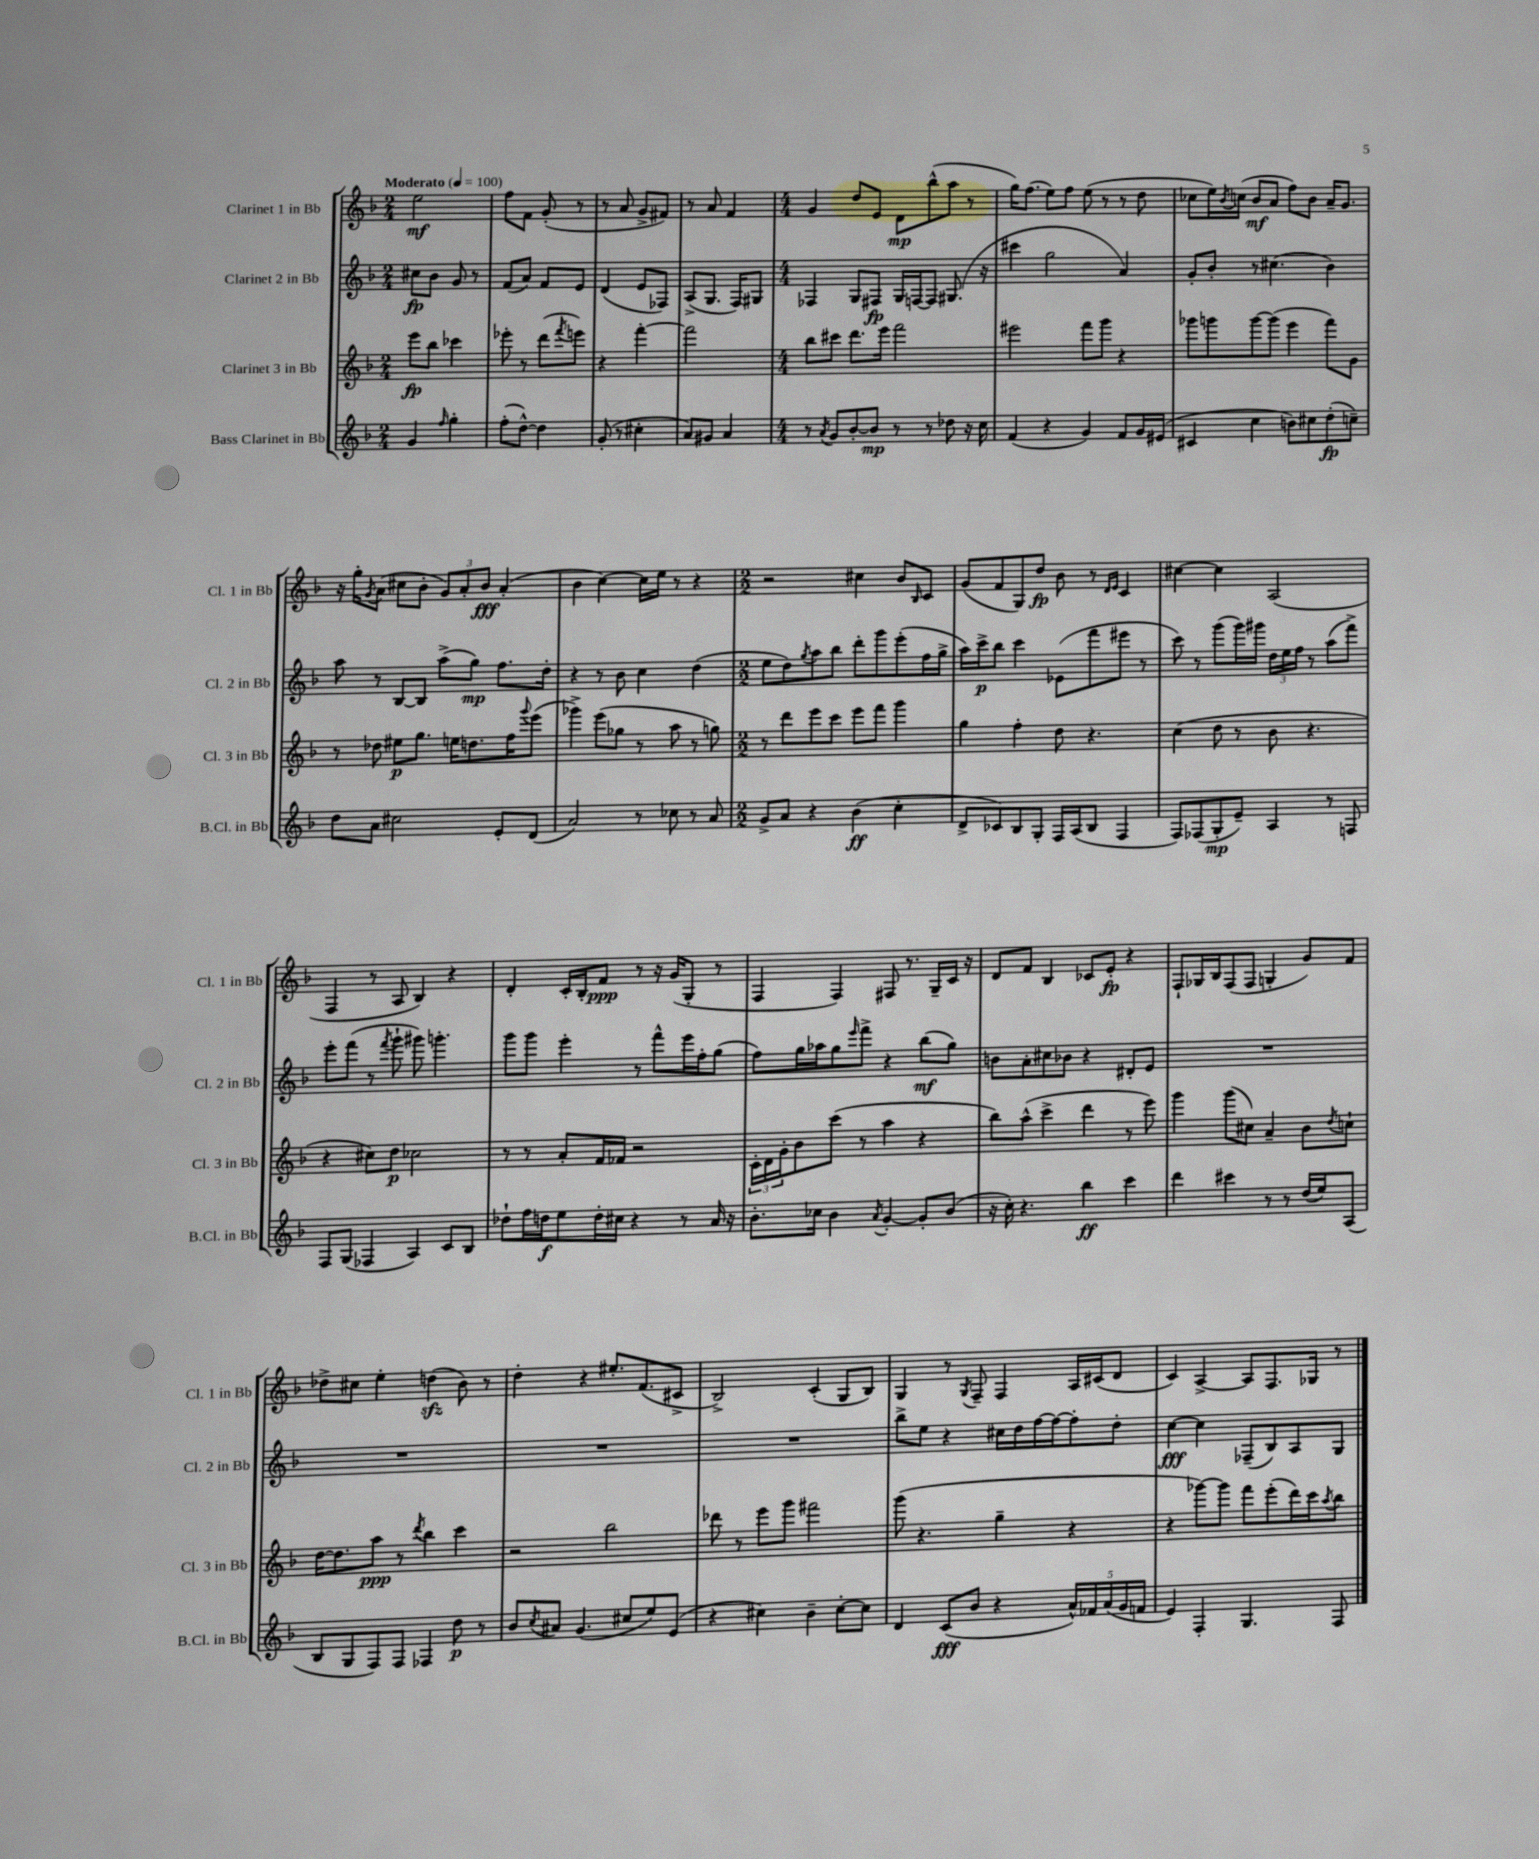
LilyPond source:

<<
\new StaffGroup <<
\new Staff = "s0" \with { instrumentName = "Clarinet 1 in Bb" shortInstrumentName = "Cl. 1 in Bb" } {
    \clef treble \key f \major \numericTimeSignature \time 2/4 \tempo "Moderato" 4 = 100
    e''2\mf |
    f''8 f'8 g'8-.( r8 |
    r8 a'8 g'8-> fis'8) |
    r8 a'8 f'4 |
    \numericTimeSignature \time 4/4 g'4 d''8 e'8 d'8\mp bes''8-^( a''8 r8 |
    g''16) f''8.( e''8) f''8 e''8( r8 r8 d''8 |
    ces''8 e''16) \acciaccatura { bes'8 } c''16( bes'8\mf a'8 f''8) bes'8 a'16-- g'8. |
    r16 g''16-. \acciaccatura { g'8 } a'8( cis''8 bes'8-. \tuplet 3/2 { g'8) a'8-. bes'8\fff } a'4-.( |
    bes'4 c''4~) c''16 e''16 r8 r4 |
    \numericTimeSignature \time 2/2 r2 cis''4 bes'8 \grace { bes16 } c'8 |
    g'8( f'8 g8) d''8\fp bes'8 r8 \grace { d'16 e'16 } c'4 |
    cis''4~ cis''4 a2( |
    f4 r8 a8 bes4) r4 |
    d'4-. c'16-. bes16-. f'8\ppp r8 r16 g'16( g8-. r8 |
    f4 f4) fis8 r8. g16-- c'16 r16 |
    d'8 f'8 bes4 ces'8 e'8-.\fp r4 |
    f8-! ges16 bes16 f8( f8 g4-. g'8) f'8 |
    des''8-> cis''8 e''4-. d''4\sfz( bes'8) r8 |
    d''4-. r4 eis''8.-. f'8.( cis'8-> |
    bes2->) c'4-.( g8 bes8) |
    g4 r8 \acciaccatura { g8 } f8-- f4 a16 cis'16( d'8 |
    c'4) a4~-> a8 f8. ges16 r8 \bar "|." |
}
\new Staff = "s1" \with { instrumentName = "Clarinet 2 in Bb" shortInstrumentName = "Cl. 2 in Bb" } {
    \clef treble \key f \major \numericTimeSignature \time 2/4
    cis''8\fp bes'8 g'8 r8 |
    f'8( a'8) f'8 e'8 |
    d'4( e'8 fes8) |
    a8->( g8. f16) gis8 |
    \numericTimeSignature \time 4/4 fes4 g8 fis8\fp g16 f16~ f8 gis8.( r16 |
    cis'''4 g''2 a'4) |
    g'8-. bes'8-. r8 cis''4.( bes'4) |
    a''8 r8 bes8~ bes8 a''8->( g''8\mp) f''8. d''16-. |
    r4 r8 bes'8 c''4 d''4( |
    \numericTimeSignature \time 2/2 e''8 d''8) \acciaccatura { g''8 } a''8 bes''8 d'''8-. g'''8 e'''8-.( f''16 g''16-> |
    a''16) c'''16->\p bes''8 c'''4 ees'8( f'''8 eis'''8 r8 |
    c'''8) r8 g'''8( g'''16) gis'''16 \tuplet 3/2 { d''16 e''16 f''16 } r8 a''8( f'''8->) |
    e'''8-. f'''8( r8 \acciaccatura { f'''8 } g'''8-! gis'''8) g'''4.-. |
    g'''8 g'''8 e'''4-. r8 f'''8-^ e'''16 f''16-. g''8( |
    f''8) g''16 aes''16 g''8 \grace { e'''16 } f'''8-> r4 bes''8\mf( g''8) |
    b'8 a'8-. cis''8 bes'8 r4 dis'8-. e'8 |
    R1 |
    R1 |
    R1 |
    R1 |
    bes''8-> e''8 r4 cis''16 d''16 f''16~ f''16~ f''8-. d''8-. |
    c''4~\fff c''4 fes8--( bes8) a8 g8 \bar "|." |
}
\new Staff = "s2" \with { instrumentName = "Clarinet 3 in Bb" shortInstrumentName = "Cl. 3 in Bb" } {
    \clef treble \key f \major \numericTimeSignature \time 2/4
    e'''8\fp bes''8 ces'''4 |
    ees'''8-. r8 d'''8( \acciaccatura { f'''8 } e'''8) |
    r4 f'''4~-. |
    f'''2 |
    \numericTimeSignature \time 4/4 bes''8 cis'''8 d'''8. e'''16 f'''2 |
    eis'''2 f'''8 g'''8 r4 |
    ges'''8 g'''8 g'''8~ g'''8( e'''4 f'''8) g'8 |
    r8 des''8 eis''8\p g''8. e''16 d''8. f''16 \appoggiatura { g'''8 } e'''8( |
    ges'''4->) e'''8( ges''8 r8 a''8 r8 g''8) |
    \numericTimeSignature \time 2/2 r8 d'''8 e'''8 c'''8 e'''8 f'''8 g'''4 |
    g''4 f''4-. d''8 r4. |
    c''4( d''8 r8 bes'8 r4. |
    r4 cis''8) d''8\p ces''2 |
    r8 r8 a'8-. f'16 fes'16 r2 |
    \tuplet 3/2 { c'16-. d'16 g'16-. } bes'8 c'''8( r8 a''4 r4 |
    bes''8) a''8-^( c'''4-> d'''4 r8 e'''8) |
    g'''4 g'''8( cis''8) a'4-- bes'8 \acciaccatura { d''8 } c''8-! |
    d''16~ d''8. a''8\ppp r8 \acciaccatura { d'''8 } bes''4 c'''4 |
    r2 bes''2 |
    des'''8 r8 e'''8 g'''8 fis'''2 |
    g'''8( r4. g''4-- r4 |
    r4 ges'''8~) ges'''8 f'''8 e'''8-.( d'''16) c'''16 \acciaccatura { a''8 } bes''8 \bar "|." |
}
\new Staff = "s3" \with { instrumentName = "Bass Clarinet in Bb" shortInstrumentName = "B.Cl. in Bb" } {
    \clef treble \key f \major \numericTimeSignature \time 2/4
    g'4 \grace { f''16 } g''4-. |
    f''8-.( d''8~-^) d''4 |
    g'8-.( r8 cis''4-. |
    a'8) gis'8 a'4 |
    \numericTimeSignature \time 4/4 r8 \acciaccatura { a'8 } g'8 bes'8~-. bes'8\mp r8 r8 des''8 r16 c''16 |
    f'4( r4 g'4) f'8 g'16 eis'16( |
    cis'4 c''4 b'8) cis''8 d''8-.\fp( c''8--) |
    d''8 a'8 cis''2 e'8-. d'8( |
    a'2) r8 ces''8 r8 a'8 |
    \numericTimeSignature \time 2/2 g'8-> a'8 r4 bes'4\ff( c''4-. |
    d'8-> ces'8) bes8 g8-. f16 a16( bes8 f4 |
    f8) fes8( g8-.\mp e'8--) a4 r8 f8 |
    f8 g8( fes4 a4) c'8 bes8 |
    des''8-! f''16 d''16\f e''8 d''16-. cis''16 r4 r8 a'16 r16 |
    bes'8.-. ces''16 bes'4 \acciaccatura { a'8 } g'4~-. g'8-. bes'8( |
    r16 c''16-.) r4. bes''4\ff c'''4 |
    d'''4 cis'''4 r8 r8 d''16( e''16) a8( |
    bes8 g8 f8) f8 fes4 d''8\p r8 |
    bes'8 \acciaccatura { c''8 } ais'8 g'4.( cis''8 e''8) e'8( |
    r4 cis''4) bes'4-- cis''8~-. cis''8 |
    d'4 c'8\fff( bes'8 r4 \tuplet 5/4 { a'16-^) fes'16 a'16( g'16 f'16 } |
    e'4) f4-. g4. f8 \bar "|." |
}
>>
>>
\layout { \context { \Score \remove "Bar_number_engraver" } }
